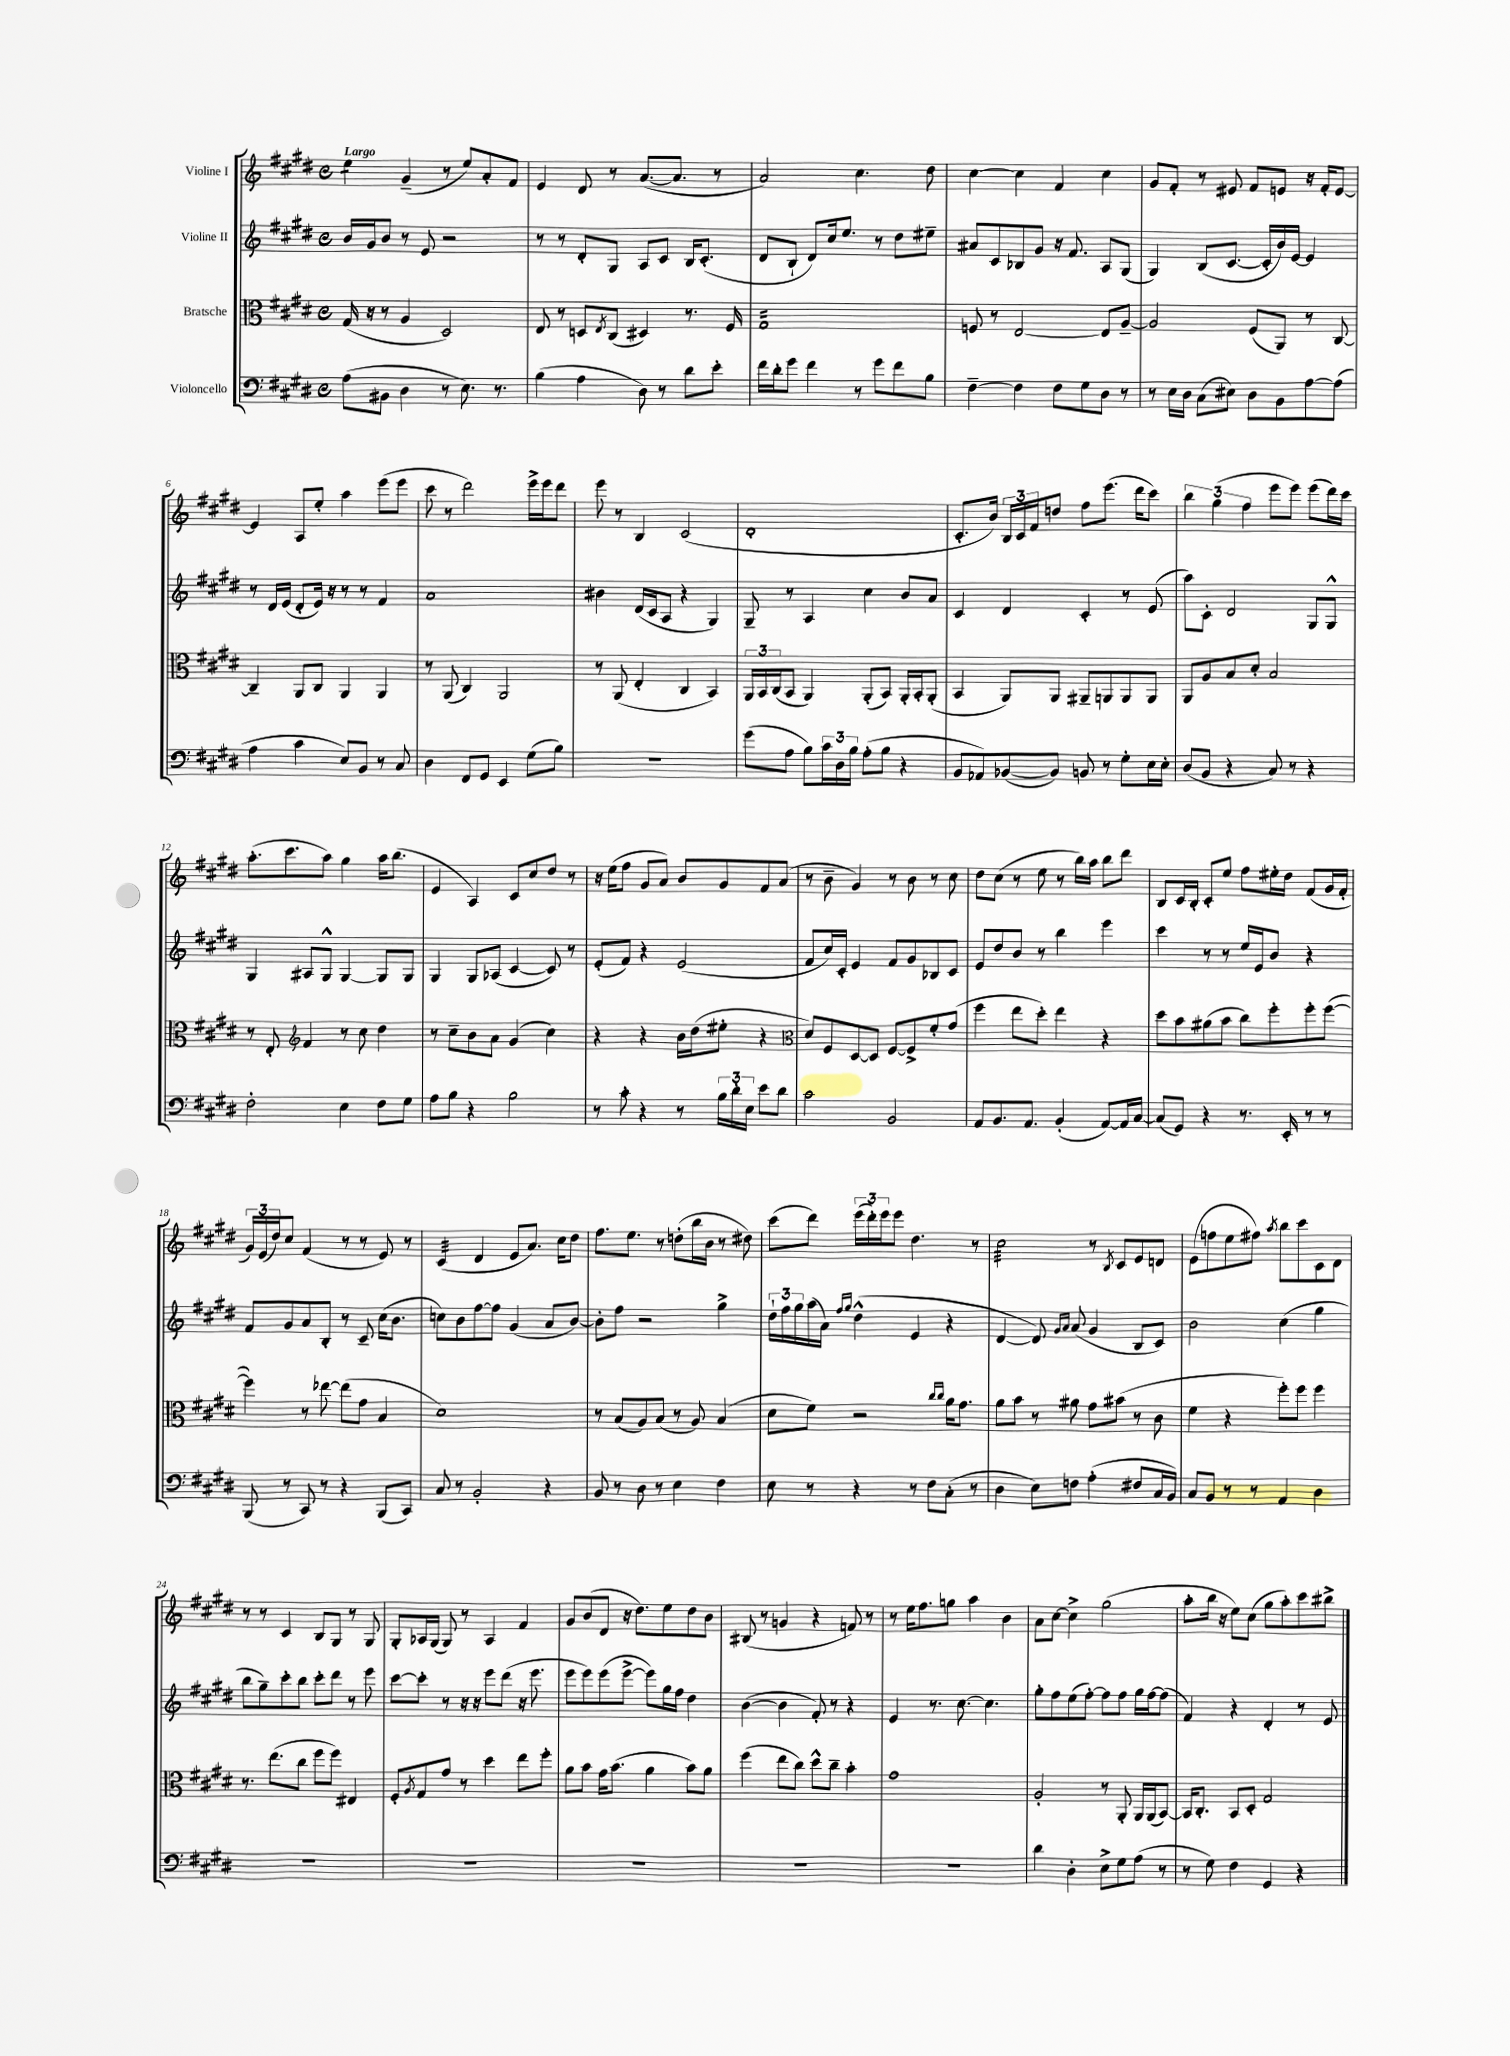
<<
\new StaffGroup <<
\new Staff = "s0" \with { instrumentName = "Violine I" } {
    \clef treble \key e \major \defaultTimeSignature \time 4/4 \tempo "Largo"
    e''4:8 gis'4--( r8 e''8) a'8-. fis'8 |
    e'4 dis'8 r8 a'8.~( a'8. r8 |
    a'2) cis''4. dis''8 |
    cis''4~ cis''4 fis'4 cis''4 |
    gis'8 fis'8-. r8 eis'8 fis'8 e'8 r16 fis'16-. e'8~ |
    e'4 a8 e''8-. a''4 e'''8( e'''8 |
    cis'''8 r8 dis'''2) e'''16-> e'''16 dis'''8 |
    e'''8 r8 b4 cis'2( |
    dis'1-. |
    cis'8.-. b'16) \tuplet 3/2 { b16 cis'16 fis'16 } d''8 fis''8 e'''8.( dis'''16 cis'''8) |
    \tuplet 3/2 { b''4 gis''4( fis''4 } e'''8 e'''8) e'''8( dis'''16) cis'''16 |
    a''8.-.( cis'''8. a''8) gis''4 a''16 b''8.( |
    e'4 a4) cis'8 cis''8 dis''8 r8 |
    r16 e''16( fis''8 gis'8 a'8) b'8 gis'8 fis'8 a'8( |
    r8 b'8-- gis'4) r8 b'8 r8 cis''8 |
    dis''8 cis''8( r8 e''8 r8 b''16) a''16 b''8 dis'''8 |
    b8 cis'16 b16-. cis'8-. e''8 fis''8 eis''16-. dis''16 fis'8( gis'16 fis'16-. |
    \tuplet 3/2 { gis'16) e'16( dis''16) } cis''8 fis'4( r8 r8 e'8) r8 |
    cis'4:32( dis'4 e'8 a'8.) cis''16 dis''8 |
    fis''8. e''8. r8 d''8-.( b''16 b'16 r8 dis''8) |
    cis'''8( dis'''8) \tuplet 3/2 { e'''16( dis'''16-.) e'''16 } e'''8 dis''4. r8 |
    cis''2:32 r8 \acciaccatura { b8 } cis'8 e'8 d'8 |
    e'8( f''8 e''8 fis''8) \acciaccatura { a''8 } b''8 cis'''8 cis'8 dis'8 |
    r8 r8 cis'4 b8 gis8 r8 gis8 |
    gis8-. aes16 gis16( gis8) r8 aes4 fis'4 |
    gis'8 b'8( dis'8 r16 dis''8.) e''8 dis''8 b'8 |
    bis8( r8 g'4 r4 f'8) r8 |
    r8 e''16 fis''8. g''8 a''4 b'4 |
    a'8 cis''8~ cis''4-> gis''2( |
    a''8-. b''16 r16 e''8) cis''8( gis''8 a''8-.) cis'''8 bis''8-> \bar "|." |
}
\new Staff = "s1" \with { instrumentName = "Violine II" } {
    \clef treble \key e \major \defaultTimeSignature \time 4/4
    b'16 gis'16 b'8 r8 e'8 r2 |
    r8 r8 dis'8-. gis8 a8 cis'8 b16 cis'8.-.( |
    dis'8 b8-! dis'8) cis''16 e''8. r8 dis''8 eis''8-- |
    ais'8 cis'8 bes8 gis'8 r16 fis'8. a8 gis8( |
    gis4) b8( cis'8.~ cis'16-. b'16) e'16~ e'4 |
    r8 dis'16 e'16( dis'8-. e'16) r16 r8 r8 fis'4 |
    a'1 |
    bis'4 dis'16( cis'16 a8 r4 gis4) |
    gis8-- r8 a4 cis''4 b'8 a'8 |
    cis'4 dis'4 cis'4-. r8 e'8( |
    a''8) cis'8-. dis'2 gis8 gis8-^ |
    gis4 ais8 gis8-^ gis4~ gis8 gis8 |
    gis4 gis8 aes8( cis'4~ cis'8) r8 |
    e'8-.( fis'8) r4 e'2( |
    fis'8 cis''16) cis'16-. e'4 fis'8 gis'8 bes8 cis'8 |
    e'8 dis''8 b'8 r8 b''4 e'''4 |
    cis'''4 r8 r8 e''16 e'16 b'8 r4 |
    fis'8 gis'8 a'8 b8-. r8 cis'8-- cis''16( b'8. |
    c''8) b'8 fis''8~ fis''8 gis'4( a'8 b'8~) |
    b'8-. fis''8 r2 gis''4-> |
    \tuplet 3/2 { dis''16-! fis''16 gis''16 } a''16( a'16) \grace { fis''16 gis''16 } dis''4-^( e'4 r4 |
    dis'4~ dis'8) \grace { gis'16 a'16 } a'8( gis'4 b8 cis'8) |
    b'2 cis''4( gis''4 |
    b''8 gis''8--) cis'''8-. b''8 cis'''8-. dis'''8 r8 e'''8 |
    cis'''8~ cis'''8-. r8 r16 r16 e'''8 dis'''8( r16 e'''8. |
    e'''8 e'''8) e'''8( e'''8~-> e'''8) gis''16 fis''16 dis''4 |
    b'4~( b'4 fis'8-.) r8 r4 |
    e'4 r8. cis''8.~ cis''4. |
    gis''8-. fis''8 e''8( fis''8~-.) fis''8 fis''8 gis''16 fis''16~ fis''8( |
    fis'4) r4 dis'4-. r8 e'8 \bar "|." |
}
\new Staff = "s2" \with { instrumentName = "Bratsche" } {
    \clef alto \key e \major \defaultTimeSignature \time 4/4
    gis16( r16 r8 a4 dis2) |
    e8 r8 d8 \acciaccatura { e8 } cis8( dis4) r8. fis16 |
    gis1:16 |
    f8 r8 e2~ e8 a8~-- |
    a2 fis8( a,8) r8 cis8~ |
    cis4-- a,8 cis8 a,4 a,4 |
    r8 a,8( cis4) a,2 |
    r8 a,8( e4-. cis4 b,4) |
    \tuplet 3/2 { a,16 b,16 cis16( } b,8 a,4) a,8-.( b,8) a,16-. b,16-. a,8-.( |
    b,4 a,8) a,8 ais,8-- a,8 a,8 a,8 |
    a,8 a8 b8 dis'8-. b2 |
    r8 e8-. \clef treble fis'4 r8 cis''8 dis''4 |
    r8 cis''8-- b'8 a'8 gis'4( cis''4) |
    r4 r4 b'16 dis''16( eis''8-. r4 |
    \clef alto dis'8) fis8 dis8~ dis8 fis8~ fis8-> fis'8-. gis'8( |
    fis''4 e''8 dis''8-.) e''4 r4 |
    dis''8 b'8 ais'8( b'8 cis''8) fis''8-. fis''8-. fis''8~( |
    fis''4) r8 ees''8~ ees''8( gis'8 b4 |
    dis'1) |
    r8 b8( a8) b8( r8 a8) b4( |
    dis'8 fis'8) r2 \grace { cis''16 cis''16 } a'16 gis'8. |
    a'8 b'8 r8 ais'8 gis'8 bis'8( r8 cis'8 |
    fis'4 r4 fis''8-.) fis''8 fis''4 |
    r8. e''8.( cis''8 fis''8 fis''8) eis4 |
    fis8-. \acciaccatura { a8 } gis8 gis'8 r8 dis''4 e''8 fis''8-. |
    a'8 b'8 gis'16 b'8.( a'4 b'8) a'8 |
    fis''4( e''8 cis''8) dis''8-^ cis''8-- b'4-. |
    gis'1 |
    a2-. r8 a,8-. a,16 a,16( b,8~) |
    b,16 cis8.-. b,8 dis8-. gis2 \bar "|." |
}
\new Staff = "s3" \with { instrumentName = "Violoncello" } {
    \clef bass \key e \major \defaultTimeSignature \time 4/4
    a8( bis,8 dis4 r8 e8.) r8. |
    b4( a4 dis8) r8 dis'8 e'8-. |
    fis'16 dis'16-. gis'8 fis'4 r8 gis'8 fis'8 b8 |
    fis4~-- fis4 fis8 gis8 dis8 r8 |
    r8 e16 dis16 cis8( eis8) dis8 b,8 a8~ a8( |
    a4 cis'4 e8) b,8 r8 cis8 |
    dis4 fis,8 gis,8 e,4 gis8( b8) |
    r1 |
    gis'8( a8 b8) \tuplet 3/2 { cis'16 dis16 b16 } a8-.( b8 r4 |
    b,8 aes,8) bes,8~( bes,8) b,8 r8 gis8-. e16 e16-. |
    dis8( b,8 r4 cis8) r8 r4 |
    fis2-. e4 fis8 gis8 |
    a8 b8 r4 b2 |
    r8 cis'8-. r4 r8 \tuplet 3/2 { b16 dis'16-. e16 } e'8 dis'8 |
    cis'2 b,2 |
    a,8 b,8. a,8. b,4-.( a,8~) a,16 cis16~ |
    cis8( gis,8) r4 r8. e,16-. r8 r8 |
    b,,8( r8 cis,8) r8 r4 b,,8( cis,8) |
    cis8 r8 b,2-. r4 |
    b,8 r8 dis8 r8 e4 fis4 |
    e8 r8 r4 r8 fis8 cis8-.( r8 |
    dis4 e8) f8 a4-.( fis8 cis16 b,16) |
    cis8 b,8 r8 r8 a,4 dis4 |
    r1 |
    R1 |
    R1 |
    R1 |
    R1 |
    dis'4 dis4-. e8-> gis8 a8( r8 |
    r8 gis8) fis4 gis,4 r4 \bar "|." |
}
>>
>>
